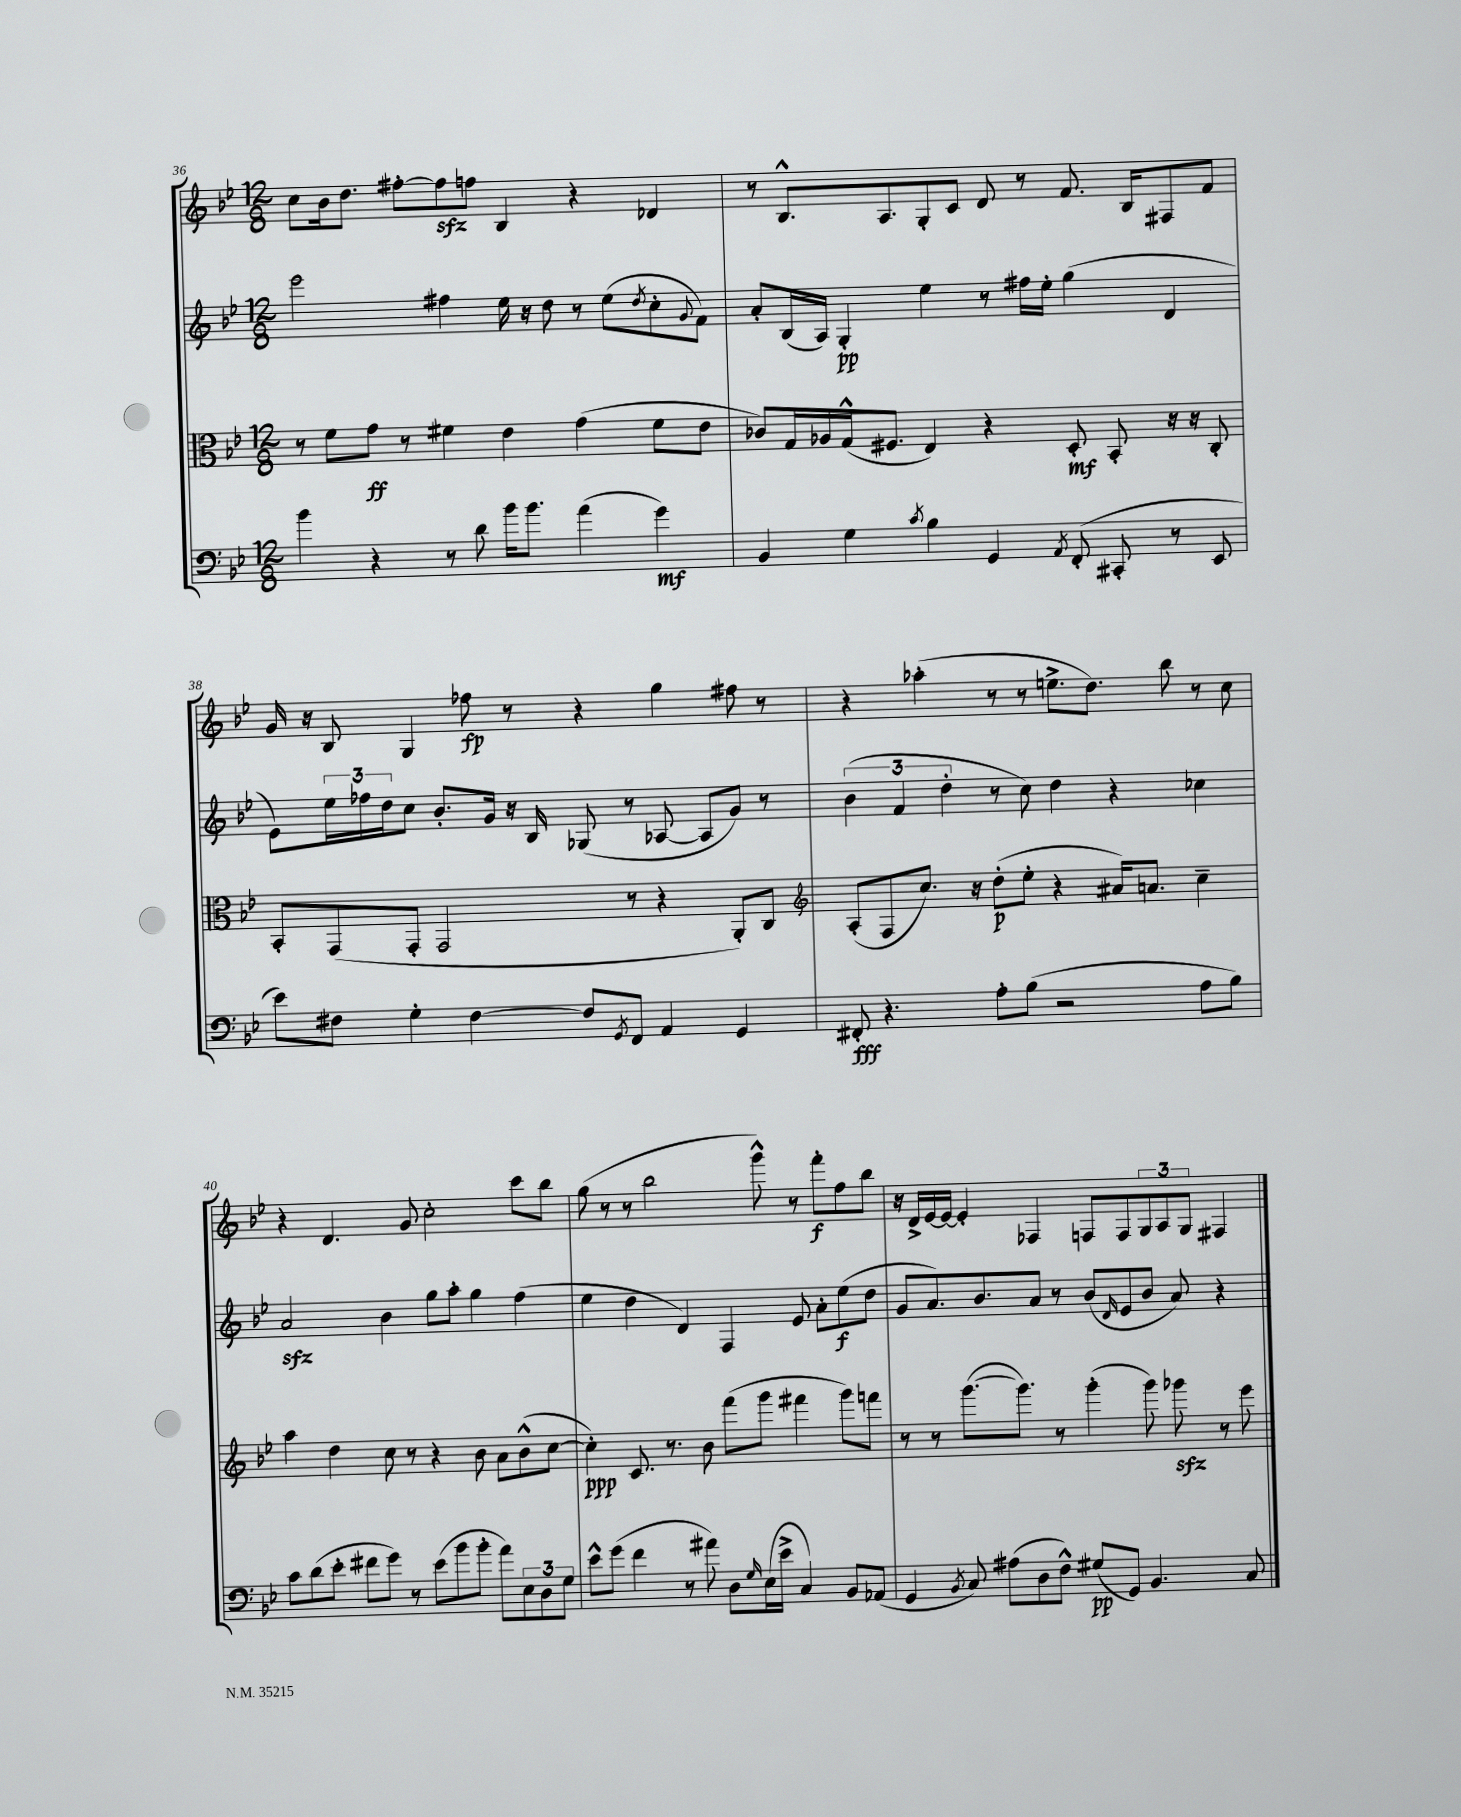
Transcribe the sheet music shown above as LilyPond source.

<<
\new StaffGroup <<
\new Staff = "s0" {
    \clef treble \key bes \major \numericTimeSignature \time 12/8
    c''8 bes'16 d''8. fis''8~-. fis''8\sfz f''8 bes4 r4 des'4 |
    r8 bes8.-^ a8. g8-. c'8 d'8 r8 f'8. bes16 fis8 f'8 |
    g'16 r16 bes8 g4 fes''8\fp r8 r4 g''4 fis''8 r8 |
    r4 aes''4-.( r8 r8 e''8.-> d''8.) bes''8 r8 c''8 |
    r4 d'4. g'8 c''2-. c'''8 bes''8 |
    g''8( r8 r8 bes''2 g'''8-^) r8 f'''8-.\f f''8 bes''8 |
    r16 d'16-> ees'16~ ees'16~ ees'4-. fes4 f8 f8 \tuplet 3/2 { g8 a8 g8 } fis4 \bar "|." |
}
\new Staff = "s1" {
    \clef treble \key bes \major \numericTimeSignature \time 12/8
    ees'''2 fis''4 ees''16 r16 d''8 r8 ees''8( \acciaccatura { d''8 } c''8-. \appoggiatura { g'8 } f'8) |
    a'8-. bes16( a16) g4-.\pp ees''4 r8 fis''16 ees''16-. g''4( d'4 |
    ees'8) \tuplet 3/2 { ees''16 fes''16 d''16 } c''8 bes'8.-. g'16 r16 bes16 ges8( r8 aes8~ aes8 g'8) r8 |
    \tuplet 3/2 { bes'4( f'4 d''4-. } r8 c''8) d''4 r4 ces''4 |
    a'2\sfz bes'4 g''8 a''8-. g''4 f''4( |
    ees''4 d''4 d'4) f4 ees'8 a'8-. ees''8\f( d''8 |
    g'8 a'8.) bes'8. a'8 r8 bes'8( \grace { d'16 } ees'8 bes'8 a'8) r4 \bar "|." |
}
\new Staff = "s2" {
    \clef alto \key bes \major \numericTimeSignature \time 12/8
    r8 f'8 g'8\ff r8 fis'4 ees'4 g'4( fis'8 ees'8 |
    ces'8) g16 aes16 g16-^( fis8. ees4) r4 d8-.\mf bes,8-. r16 r16 c8-. |
    bes,8-. g,8( g,8-. g,2 r8 r4 a,8-.) c8 |
    \clef treble a8-.( f8 c''8.) r16 d''8-.\p( ees''8-. r4 ais'16) a'8. c''4-- |
    a''4 d''4 c''8 r8 r4 bes'8 a'8 bes'8-^( c''8~ |
    c''4-.\ppp) c'8. r8. bes'8 f'''8( g'''8 fis'''4 g'''8) f'''8 |
    r8 r8 g'''8.~( g'''8.) r8 g'''4-.( g'''8) ges'''8\sfz r8 ees'''8 \bar "|." |
}
\new Staff = "s3" {
    \clef bass \key bes \major \numericTimeSignature \time 12/8
    bes'4 r4 r8 d'8 bes'16 bes'8. a'4( g'4\mf) |
    bes,4 g4 \acciaccatura { c'8 } bes4 g,4 \acciaccatura { a,8 } f,8-.( cis,8-. r8 ees,8 |
    ees'8) fis8 g4-. fis4~ fis8 \acciaccatura { g,8 } f,8 a,4 g,4 |
    fis,8-.\fff r4. a8-. bes8( r2 a8 bes8) |
    c'8 d'8( ees'8-. fis'8 g'8) r8 ees'8( bes'8 bes'8-. a'8) \tuplet 3/2 { ees8 d8 g8 } |
    ees'8-^ g'8( f'4 r8 ais'8) d8 \grace { g16 } ees16( ees'16-> c4) bes,8 aes,8( |
    g,4 \acciaccatura { bes,8 } c8) ais8( d8 f8-^) gis8\pp( g,8) bes,4. c8 \bar "|." |
}
>>
>>
\layout { \context { \Score currentBarNumber = #36 } }
